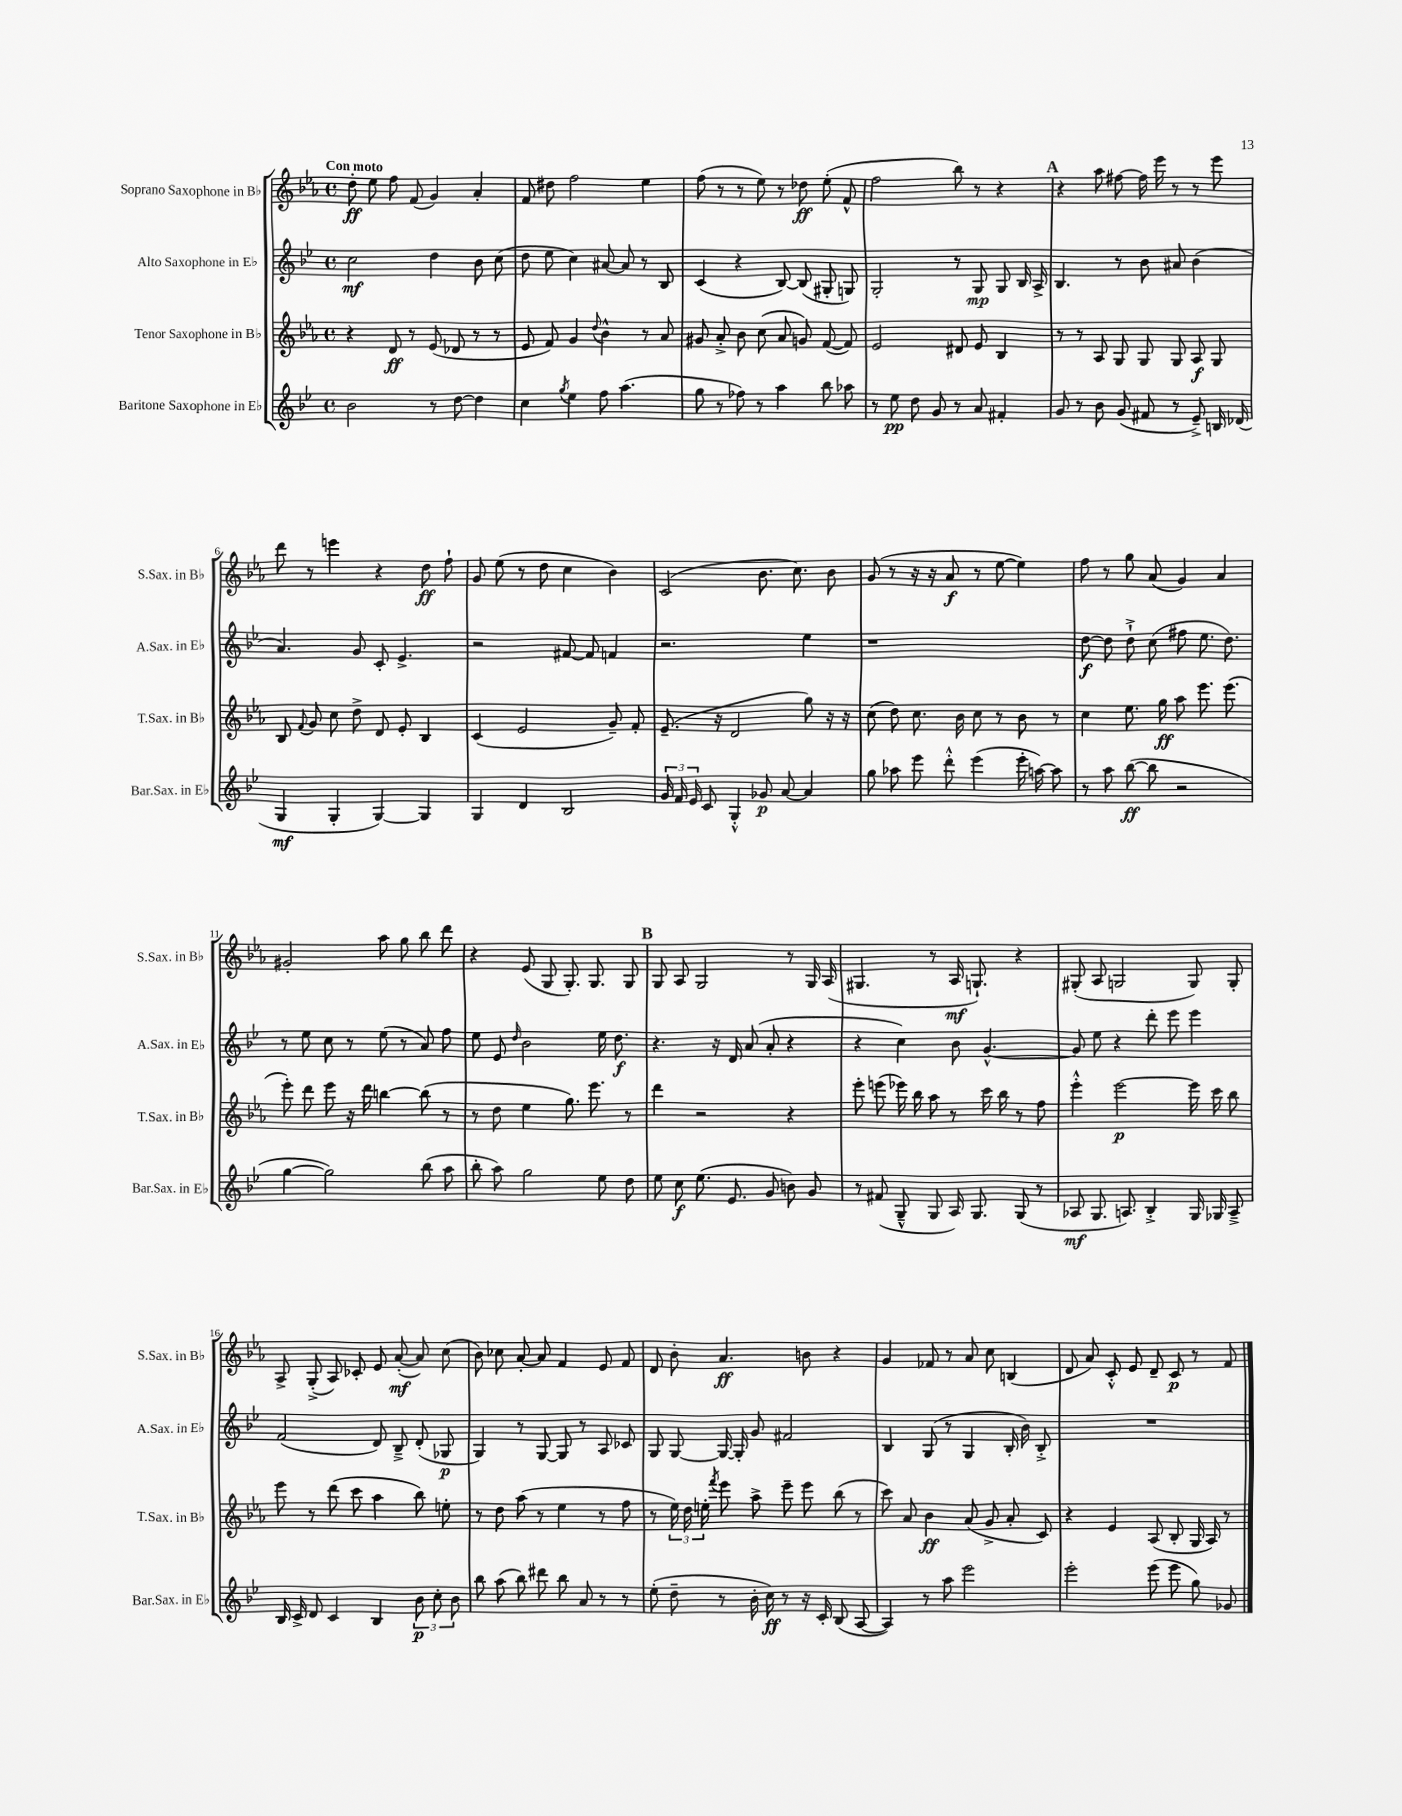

**kern	**kern	**kern	**kern
*staff4	*staff3	*staff2	*staff1
*clefG2	*clefG2	*clefG2	*clefG2
*k[b-e-]	*k[b-e-a-]	*k[b-e-]	*k[b-e-a-]
*M4/4	*M4/4	*M4/4	*M4/4
*met(c)	*met(c)	*met(c)	*met(c)
2b-	4r	2cc	8dd'
.	.	.	8ee-
.	8d	.	8ff
.	8r	.	(8f
8r	(8e-	4dd	4g)
[8dd	8d-	.	.
4dd]	8r	8b-	4a-'
.	8r	(8cc	.
=	=	=	=
4cc	8e-	8dd	8f
.	8f)	8ee-	8dd#
8qgg	.	.	.
4ee-	4g	4cc)	2ff
.	8qqdd	.	.
8ff	4b-^^	[8a#	.
(4.aa	.	8a#]	.
.	8r	8r	4ee-
.	8a-	8B-	.
=	=	=	=
8gg	8g#	(4c	(8ff
8r	8a-'^	.	8r
8ff-)	8b-	4r	8r
8r	(8cc	.	8ee-)
4aa	8a-	[8B-)	8r
.	8g)	(8B-]	8dd-
8bb-	([8f	8G#'	(8ee-'
8aa-	8f])	8G)	8f^^
=	=	=	=
8r	2e-	2G'	2ff
8ee-	.	.	.
8dd	.	.	.
8g	.	.	.
8r	8d#	8r	8bb-)
8a	8e-	8G	8r
4f#'	4B-	8G	4r
.	.	16B-	.
.	.	16A^	.
=	=	=	=
8g	8r	4.B-	4r
8r	8r	.	.
8b-	8A-	.	8aa-
(8g	8G	8r	[8ff#
8f#	8G	8b-	16ff#]
.	.	.	16eee-
8r	8G	8a#	8r
8e-~^)	8A-	(4b-	8r
16B	8G	.	8eee-
(16d-	.	.	.
=	=	=	=
4G	8B-	4.a)	8ddd
.	8qqf	.	.
.	8g	.	8r
4G'	8cc	.	4eee
.	8dd^	8g	.
[4G)	8d	8c'	4r
.	8e-'	4.e-^	.
4G]	4B-	.	8dd
.	.	.	8ff`
=	=	=	=
4G	(4c	2r	8g
.	.	.	(8ee-
4d	2e-	.	8r
.	.	.	8dd
2B-	.	[8f#	4cc
.	.	8f#]	.
.	8g~)	4f	4b-)
.	8f'	.	.
=	=	=	=
24g	(8.e-~	2.r	(2c
24f	.	.	.
24e-	.	.	.
8c	.	.	.
.	16r	.	.
4G'^^	2d	.	.
8g-	.	.	8.b-
[8a	.	.	.
.	.	.	8.cc)
4a]	8gg)	4ee-	.
.	16r	.	8b-
.	16r	.	.
=	=	=	=
8gg	(8cc	1r	(8g
8aa-	8dd)	.	8r
8eee-	8.cc	.	16r
.	.	.	16r
8ddd'^^	.	.	8a-
.	16b-	.	.
(4eee-	8cc	.	8r
.	8r	.	[8ee-
16eee-'	8b-	.	4ee-])
[16aa)	.	.	.
8aa]	8r	.	.
=	=	=	=
8r	4cc	[8dd	8ff
8aa	.	8dd]	8r
([8bb-	8.ee-	8dd`^	8gg
8bb-]	.	(8cc	(8a-
.	16gg	.	.
2r	8aa-	8ff#	4g)
.	8.eee-	8.ee-	.
.	.	.	4a-
.	(8.eee-	8.dd)	.
=	=	=	=
[4gg	8eee-')	8r	2g#'
.	8ddd	8ee-	.
2gg])	8eee-	8cc	.
.	16r	8r	.
.	16ddd	.	.
.	[4bb	(8ee-	8aa-
.	.	8r	8gg
(8bb-	(8bb]	8a)	8bb-
8aa	8r	8ff	8ddd
=	=	=	=
8bb-'	8r	8ee-	4r
8aa)	8dd	8e-	.
.	.	16qqdd	.
2gg	4ee-	2b-	(8e-
.	.	.	8G
.	8.gg)	.	8.G')
.	8.eee-	.	8.G
8ee-	.	16ee-	.
.	.	8.dd	.
8dd	8r	.	8G
=	=	=	=
8ee-	4ddd	4.r	8G
8cc	.	.	8A-
(8.ee-	2r	.	2G
.	.	16r	.
8.e-	.	16d	.
.	.	(8a	.
8g	.	8a'	.
8b)	4r	4r	8r
8g	.	.	16G
.	.	.	(16A-
=	=	=	=
8r	8eee-'	4r	4.G#
(8f#	(8eee	.	.
8G~^^	16eee-)	4cc)	.
.	16bb-	.	.
8G	8aa-	.	8r
16A)	8r	8b-	16A-
8.G	.	.	8.G`)
.	16ccc	[4.g^^	.
.	16bb-	.	.
(8G	8r	.	4r
8r	8ff	.	.
=	=	=	=
8A-	4eee-'^^	8g]	(8G#'
8.G	.	8ee-	8A-
.	[2eee-	4r	2G
8.A)	.	.	.
4B-'^	.	8ddd'	.
.	.	8eee-	.
16G	16eee-]	4eee-	8G)
16G-	16ccc	.	.
8A~^	8bb-	.	8G'
=	=	=	=
16B-	8eee-	(2f	8A-^
16c^	.	.	.
8d	8r	.	(8G'^
4c	(8ddd	.	8A-)
.	8ccc	.	8c-'
4B-	4aa-	8d)	8e-
.	.	8B-~^	([8a-'
12b-	8bb-)	(8d'	8a-])
12cc'	.	.	.
.	8ee'	8G-	(8cc
12b-	.	.	.
=	=	=	=
8bb-	8r	4G)	8b-)
(8aa	8dd	.	8cc-
8bb-)	(8aa-	8r	[8a-'
8ddd#	8r	[8G	8a-]
8bb-	4ee-	8G]	4f
8a	.	8r	.
8r	8r	8A	8e-
8r	8ff	8c-	8f
=	=	=	=
(8ee-'	8r	8G	8d
8dd~	24ee-)	[8G	8b-'
.	24dd	.	.
.	24ee'	.	.
.	8qfff	.	.
8r	8eee-	16G_	4.a-
.	.	16G']	.
16b-'	8aa-^	8g	.
16cc)	.	.	.
8r	8eee-~	2f#	.
16r	8eee-	.	8b
16c'	.	.	.
(8B-	(8bb-	.	4r
[8A	8r	.	.
=	=	=	=
4A])	8ccc)	4B-	4g
.	8a-	.	.
8r	4b-	(8G	8f-
8aa	.	8r	8r
2eee-	(8a-	4G	8a-
.	8g^	.	8cc
.	8a-'	16B-'	(4B
.	.	16b-)	.
.	8c)	8B-'^	.
=	=	=	=
2eee-'	4r	1r	8d
.	.	.	8a-)
.	4e-	.	8c'^^
.	.	.	8e-
(8eee-	(8A-	.	8d~
8eee-	8B-'	.	8c
8gg)	16G	.	8r
.	16A-)	.	.
8g-	8r	.	8f
==	==	==	==
*-	*-	*-	*-
